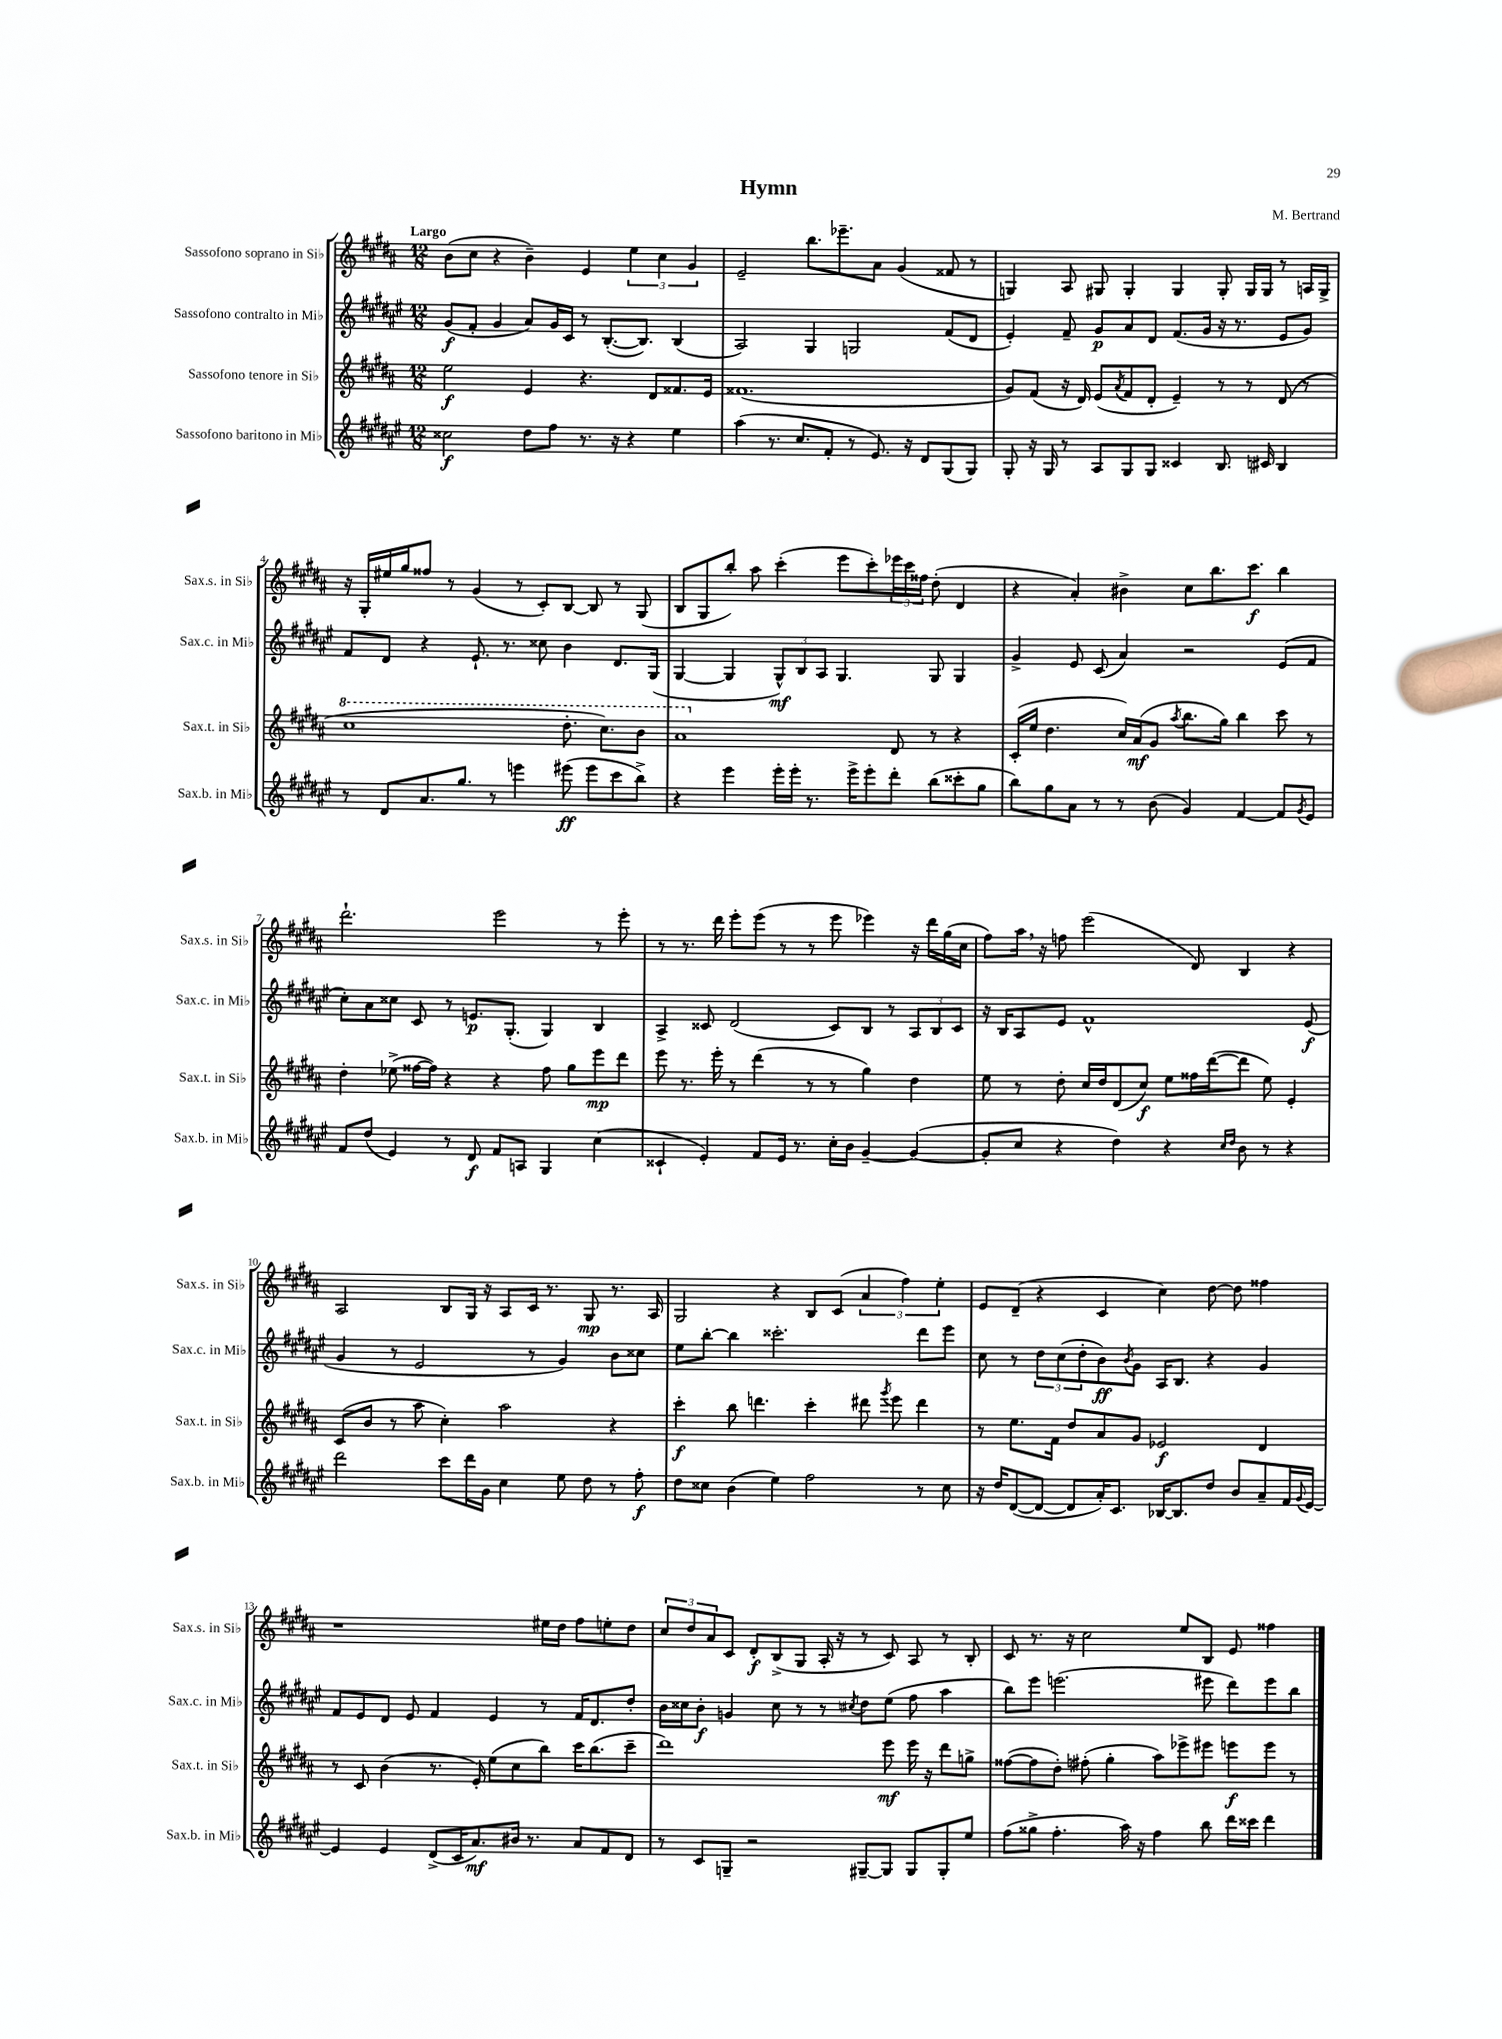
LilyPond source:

\header { title = "Hymn" composer = "M. Bertrand" }
<<
\new StaffGroup <<
\new Staff = "s0" \with { instrumentName = "Sassofono soprano in Sib" shortInstrumentName = "Sax.s. in Sib" } {
    \clef treble \key b \major \numericTimeSignature \time 12/8 \tempo "Largo"
    b'8( cis''8 r4 b'4--) e'4 \tuplet 3/2 { e''4 cis''4 gis'4 } |
    e'2-- b''8. ees'''8.-- ais'8 gis'4( fisis'8 r8 |
    g4) ais8 gis8 gis4-. gis4 gis8-. gis16 gis16 r8 a16 gis16-> |
    r16 gis16-. eis''16 gis''16 fisis''8 r8 gis'4( r8 cis'8-.) b8~ b8 r8 gis8( |
    b8 gis8 b''8-.) ais''8 cis'''4-.( e'''8 cis'''8-.) \tuplet 3/2 { ees'''16 cis'''16 fisis''16 } dis''8-.( dis'4 |
    r4 ais'4-.) bis'4-> cis''8 b''8. cis'''8.\f b''4 |
    dis'''2.-! e'''2 r8 e'''8-. |
    r8 r8. dis'''16 e'''8-. e'''8( r8 r8 e'''8 ees'''4) r16 dis'''16 gis''16( cis''16 |
    fis''8) ais''16 \breathe r16 f''8 e'''2( dis'8) b4 r4 |
    ais2 b8 gis16 r16 ais8 cis'16 r8. gis8\mp r8. ais16 |
    gis2 r4 b8 cis'8( \tuplet 3/2 { ais'4 fis''4) e''4-. } |
    e'8 dis'8--( r4 cis'4 cis''4) dis''8~ dis''8 fisis''4 |
    r1 eis''16 dis''16 fis''8 e''8-. dis''8 |
    \tuplet 3/2 { cis''8 dis''8 ais'8 } cis'8 dis'8-.\f b8->( gis8 ais16-. r16 r8 cis'8) ais8 r8 b8-. |
    cis'8 r8. r16 cis''2 e''8 b8 e'8 fisis''4 \bar "|." |
}
\new Staff = "s1" \with { instrumentName = "Sassofono contralto in Mib" shortInstrumentName = "Sax.c. in Mib" } {
    \clef treble \key fis \major \numericTimeSignature \time 12/8
    gis'8\f( fis'8-. gis'4 ais'8) gis'16 cis'16 r8 b8.~-.( b8.) b4( |
    ais2) gis4 g2 fis'8( dis'8 |
    eis'4-.) fis'8-- gis'8\p ais'8 dis'8 fis'8.( gis'16 r16 r8. eis'8 gis'8) |
    fis'8 dis'8 r4 eis'8.-! r8. cisis''8 b'4 dis'8. gis16( |
    gis4~ gis4 \tuplet 3/2 { gis8-^\mf) b8 ais8 } gis4. gis8 gis4 |
    gis'4-> eis'8 cis'8( ais'4) r2 eis'8( fis'8 |
    cis''8-.) ais'8 cisis''8 cis'8 r8 e'8.\p gis8.-.( gis4) b4 |
    ais4-> cisis'8 dis'2( cisis'8) b8 r8 \tuplet 3/2 { ais8 b8 cisis'8 } |
    r16 b16 ais8 eis'8 fis'1-^ eis'8\f( |
    gis'4 r8 eis'2 r8 gis'4) b'8 cisis''8 |
    eis''8 b''8~-. b''4 cisis'''2.-. dis'''8 eis'''8 |
    cis''8 r8 \tuplet 3/2 { dis''8 cis''8( dis''8-. } b'8\ff) \acciaccatura { b'8 } gis'8 ais16 b8. r4 gis'4 |
    fis'8 eis'8 dis'8 eis'8 fis'4 eis'4 r8 fis'16 dis'8. dis''8-. |
    b'16 cisis''16 b'8-.\f g'4 cisis''8 r8 r8 \acciaccatura { cis''8 } dis''8 eis''8( fis''8 ais''4 |
    b''8) eis'''8 e'''2.( eis'''8 dis'''8) eis'''8 b''8 \bar "|." |
}
\new Staff = "s2" \with { instrumentName = "Sassofono tenore in Sib" shortInstrumentName = "Sax.t. in Sib" } {
    \clef treble \key b \major \numericTimeSignature \time 12/8
    e''2\f e'4 r4. dis'8 fisis'8. e'16 |
    fisis'1.( |
    gis'8) fis'8( r16 dis'16) e'8( \acciaccatura { ais'8 } fis'8 dis'8-. e'4--) r8 r8 dis'8( r8 |
    \ottava #1 cis'''1 dis'''8.-. cis'''8.) b''8 |
    ais''1 \ottava #0 dis'8 r8 r4 |
    cis'16-.( e''16 dis''4. cis''16) ais'16\mf( gis'8 \acciaccatura { ais''8 } b''8. gis''16) b''4 cis'''8 r8 |
    dis''4-. ees''8->( fisis''16~ fisis''16) r4 r4 fisis''8 gis''8 e'''8\mp dis'''8 |
    e'''8 r8. e'''16-. r8 dis'''4( r8 r8 gis''4) dis''4 |
    e''8 r8 dis''8-. cis''16 dis''16 dis'8( cis''8\f) e''8 fisis''16 dis'''16~( dis'''8 e''8) e'4-. |
    cis'8( b'8 r8 ais''8 cis''4-.) ais''2 r4 |
    cis'''4-.\f b''8 d'''4. cis'''4-. dis'''8 \acciaccatura { gis'''8 } e'''8 dis'''4 |
    r8 e''8. fis'16 dis''8 ais'8 gis'8 ees'2\f dis'4 |
    r8 cis'8 b'4( r8. e'16-.) e''8( cis''8 b''8) cis'''16 b''8.( cis'''8-- |
    dis'''1) e'''8\mf e'''16 r16 dis'''8 g''8-> |
    fisis''8~( fisis''8 dis''8-.) fis''8-.( gis''4-. ais''8) ees'''8-> eis'''8 e'''8\f e'''8 r8 \bar "|." |
}
\new Staff = "s3" \with { instrumentName = "Sassofono baritono in Mib" shortInstrumentName = "Sax.b. in Mib" } {
    \clef treble \key fis \major \numericTimeSignature \time 12/8
    cisis''2\f dis''8 fis''8 r8. r16 r4 eis''4 |
    ais''4( r8. cis''8. fis'8-. r8 eis'8.) r16 dis'8 gis8( gis8) |
    gis8-. r16 gis16 r8 ais8 gis8 gis8 cisis'4 b8. cis'16 b4 |
    r8 dis'8 ais'8. gis''8. r8 e'''4 eis'''8\ff( eis'''8 cis'''8 b''8->) |
    r4 eis'''4 eis'''16-. eis'''16-. r8. eis'''16-> eis'''8-. dis'''8-. b''8( cisis'''8-. gis''8 |
    b''8) gis''8 ais'8 r8 r8 b'8( gis'4) fis'4~ fis'8 \acciaccatura { gis'8 } eis'8 |
    fis'8 dis''8( eis'4) r8 dis'8\f fis'8 a8 gis4 cis''4( |
    cisis'4-! eis'4-.) fis'8 eis'16 r8. cis''16-. b'16 gis'4~-- gis'4~( |
    gis'8-. cis''8 r4 dis''4) r4 \grace { cis''16 dis''16 } b'8 r8 r4 |
    dis'''2 cis'''8 dis'''16 gis'16 cis''4 eis''8 dis''8 r8 fis''8-.\f |
    dis''8 cisis''8 b'4( eis''4) fis''2 r8 cisis''8 |
    r16 dis''16 dis'8~( dis'8~ dis'8 ais'16-.) cis'8. bes16~ bes8. dis''8 b'8 ais'8-- fis'16 \appoggiatura { gis'8 } eis'16~ |
    eis'4 eis'4 dis'8->( cis'16 ais'8.\mf) bis'16 r8. ais'8 fis'8 dis'8 |
    r8 cis'8 g8-- r2 gis8~-- gis8 gis8 gis8-. eis''8 |
    fis''8( gisis''8-> fis''4.-. ais''16) r16 fis''4 b''8 dis'''16 cisis'''16 dis'''4 \bar "|." |
}
>>
>>
